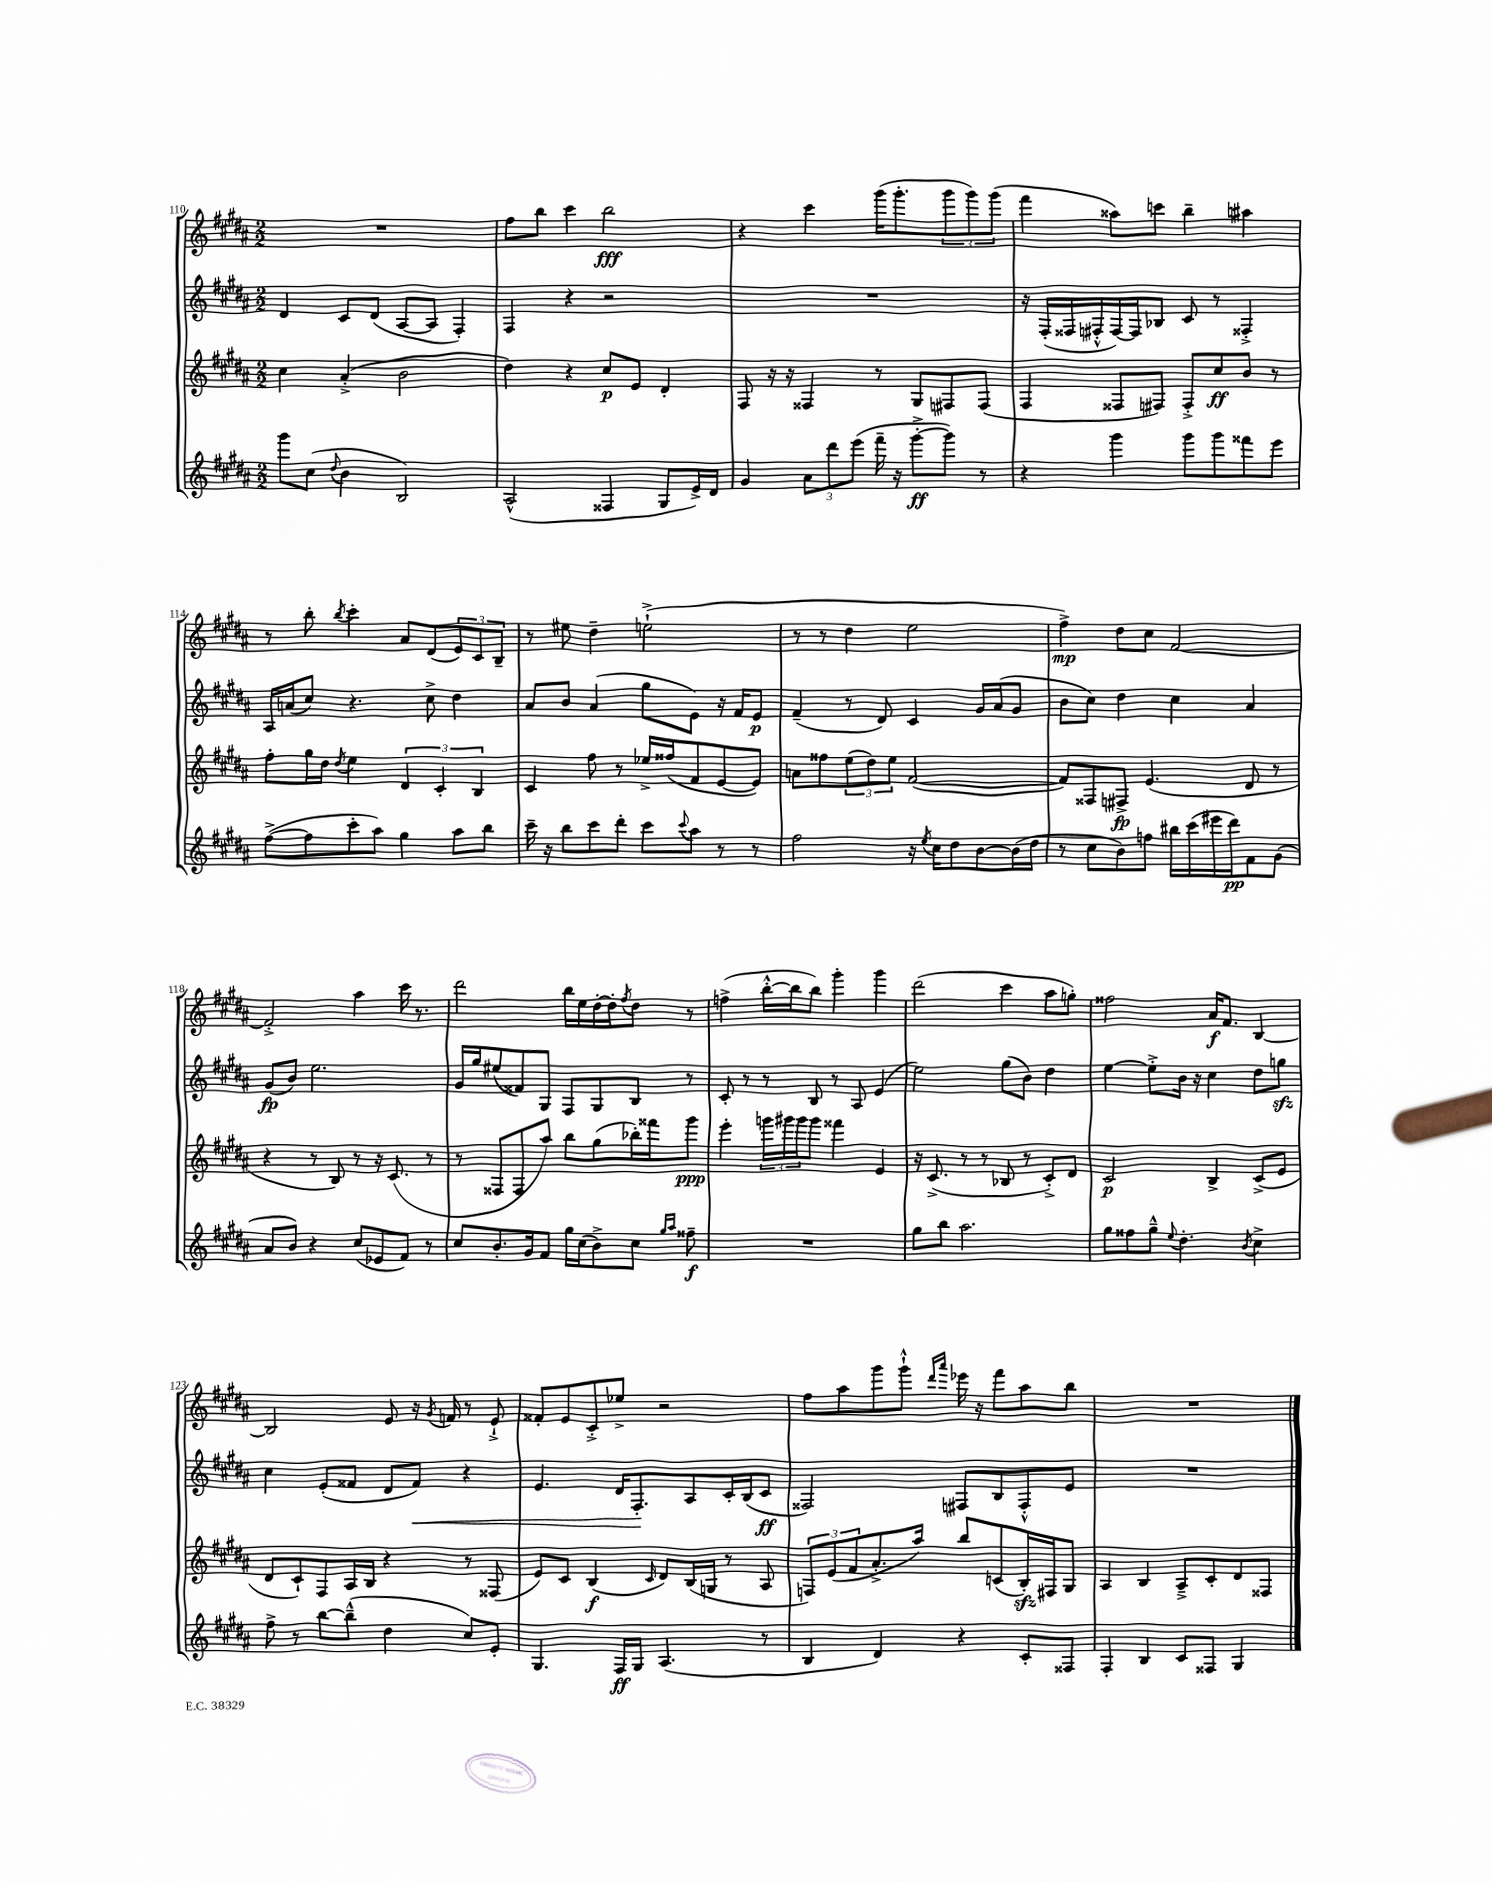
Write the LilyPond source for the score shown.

<<
\new StaffGroup <<
\new Staff = "s0" {
    \clef treble \key b \major \numericTimeSignature \time 2/2
    R1 |
    fis''8 b''8 cis'''4 b''2\fff |
    r4 cis'''4 gis'''16( gis'''8.-. \tuplet 3/2 { gis'''8 gis'''8) gis'''8( } |
    fis'''4 aisis''8) c'''8 b''4-- ais''4 |
    r8 b''8-. \acciaccatura { b''8 } cis'''4-. ais'8 dis'8( \tuplet 3/2 { e'8) cis'8 b8-- } |
    r8 eis''8 dis''4-- e''2-!->( |
    r8 r8 dis''4 e''2 |
    fis''4->\mp) dis''8 cis''8 fis'2~ |
    fis'2-.-> ais''4 cis'''16 r8. |
    dis'''2 b''16 e''16 dis''16~-. dis''16-. \acciaccatura { fis''8 } dis''8 r8 |
    f''4->( b''16~-.-^ b''16 b''8) gis'''4-. gis'''4 |
    dis'''2( cis'''4 ais''8 g''8-.) |
    fisis''2 ais'16\f fis'8. b4~ |
    b2 e'8 r16 \acciaccatura { gis'8 } f'16 r8 e'8-!-> |
    fisis'8-. e'8 cis'8-.-> ees''8-> r2 |
    fis''8 ais''8 gis'''8 gis'''8-!-^ \grace { dis'''16 ais'''16 } ees'''16 r16 fis'''8 ais''8 b''8 |
    R1 \bar "|." |
}
\new Staff = "s1" {
    \clef treble \key b \major \numericTimeSignature \time 2/2
    dis'4 cis'8 dis'8( ais8~ ais8 fis4-.) |
    fis4 r4 r2 |
    R1 |
    r16 fis16-.( fisis16 fis16-.-^ fis16~) fis16 bes8 cis'8 r8 fisis4-.-> |
    ais16 a'16( cis''8) r4. cis''8-> dis''4 |
    ais'8 b'8 ais'4( gis''8 e'8) r16 fis'16 e'8\p |
    fis'4--( r8 dis'8) cis'4 gis'16 ais'16( gis'8 |
    b'8 cis''8) dis''4 cis''4 ais'4 |
    gis'8\fp( b'8) e''2. |
    gis'16 gis''16 eis''8( fisis'8) gis8 fis8 gis8 b8 r8 |
    cis'8-. r8 r8 b8 r8 ais8 e'4( |
    e''2) gis''8( b'8) dis''4 |
    e''4~ e''8-.-> b'16 r16 cis''4 dis''8 g''8\sfz |
    cis''4 e'8-.( fisis'8 dis'8 fisis'8\<) r4 |
    e'4. dis'16 fis8.-.\! ais8 cis'16-. b16( cis'8\ff |
    fisis2) fis8 b8 fis8-.-^ e'8 |
    R1 \bar "|." |
}
\new Staff = "s2" {
    \clef treble \key b \major \numericTimeSignature \time 2/2
    cis''4 ais'4-.->( b'2 |
    dis''4) r4 cis''8\p e'8 dis'4-. |
    fis8 r16 r16 fisis4 r8 gis8 fis8 fis8( |
    fis4 fisis8 fis8) fis8-.-> cis''8\ff b'8 r8 |
    fis''8-. gis''16 dis''16 \acciaccatura { dis''8 } e''4 \tuplet 3/2 { dis'4 cis'4-. b4 } |
    cis'4 fis''8 r8 ees''16-> fisis''16( fis'8 e'8~ e'8) |
    a'8 fisis''8 \tuplet 3/2 { e''8( dis''8) e''8 } fis'2~( |
    fis'8) fisis8 fis8->\fp e'4.( dis'8 r8 |
    r4 r8 b8) r8 r16 cis'8.( r8 |
    r8 fisis8 fisis8 ais''8) b''8 gis''8( bes''16-.) fisis'''16 gis'''8\ppp |
    e'''4-. \tuplet 3/2 { g'''16 gis'''16 gis'''16 } gis'''8 fisis'''4 e'4 |
    r16 cis'8.->( r8 r8 bes8 r8 cis'8-.->) dis'8 |
    cis'2\p b4-> cis'8->( e'8 |
    dis'8 cis'8-!) fis8 ais16 b16 r4 r8 fisis8( |
    e'8) cis'8 b4\f( \grace { cis'16 } dis'8) b16( g16 r8 ais8 |
    \tuplet 3/2 { f8) e'8( fis'8 } ais'8.-.-> ais''16) b''8 c'8( b16-.\sfz) fis16 gis8 |
    ais4 b4 ais8---> cis'8-. dis'8 fisis8 \bar "|." |
}
\new Staff = "s3" {
    \clef treble \key b \major \numericTimeSignature \time 2/2
    gis'''8 cis''8( \appoggiatura { dis''8 } b'4 b2) |
    ais2-^( fisis4 gis8 e'16->) dis'16 |
    gis'4 \tuplet 3/2 { ais'8 dis'''8 e'''8( } fis'''16-- r16 gis'''8~-.->\ff gis'''8) r8 |
    r4 gis'''4 gis'''8 gis'''8 fisis'''8 e'''8 |
    fis''8~->( fis''8 cis'''8-. ais''8) gis''4 ais''8 b''8 |
    cis'''16-- r16 b''8 cis'''8 dis'''8-. cis'''8 \appoggiatura { cis'''8 } ais''8 r8 r8 |
    fis''2 r16 \acciaccatura { e''8 } cis''16 dis''8 b'8~ b'16( dis''16 |
    r8 cis''8 b'8) f''8 bis''16 cis'''16( eis'''16 dis'''16\pp) fis'8 gis'8( |
    ais'8 b'8) r4 cis''8( ees'8 fis'8) r8 |
    cis''8 b'8.-. gis'16 fis'8 gis''16 cis''16( b'8->) cis''8 \grace { gis''16 ais''16 } fisis''8--\f |
    R1 |
    gis''8 b''8 ais''2. |
    gis''8 fisis''8 gis''8---^ \appoggiatura { e''8 } dis''4.-. \acciaccatura { b'8 } cis''4-> |
    fis''8-> r8 b''8~ b''8---^( dis''4 cis''8) e'8-. |
    gis4. fis16\ff gis16 ais4.( r8 |
    b4 dis'4) r4 cis'8-. fisis8 |
    fis4-. b4 cis'8 fisis8 gis4 \bar "|." |
}
>>
>>
\layout { \context { \Score currentBarNumber = #110 } }
